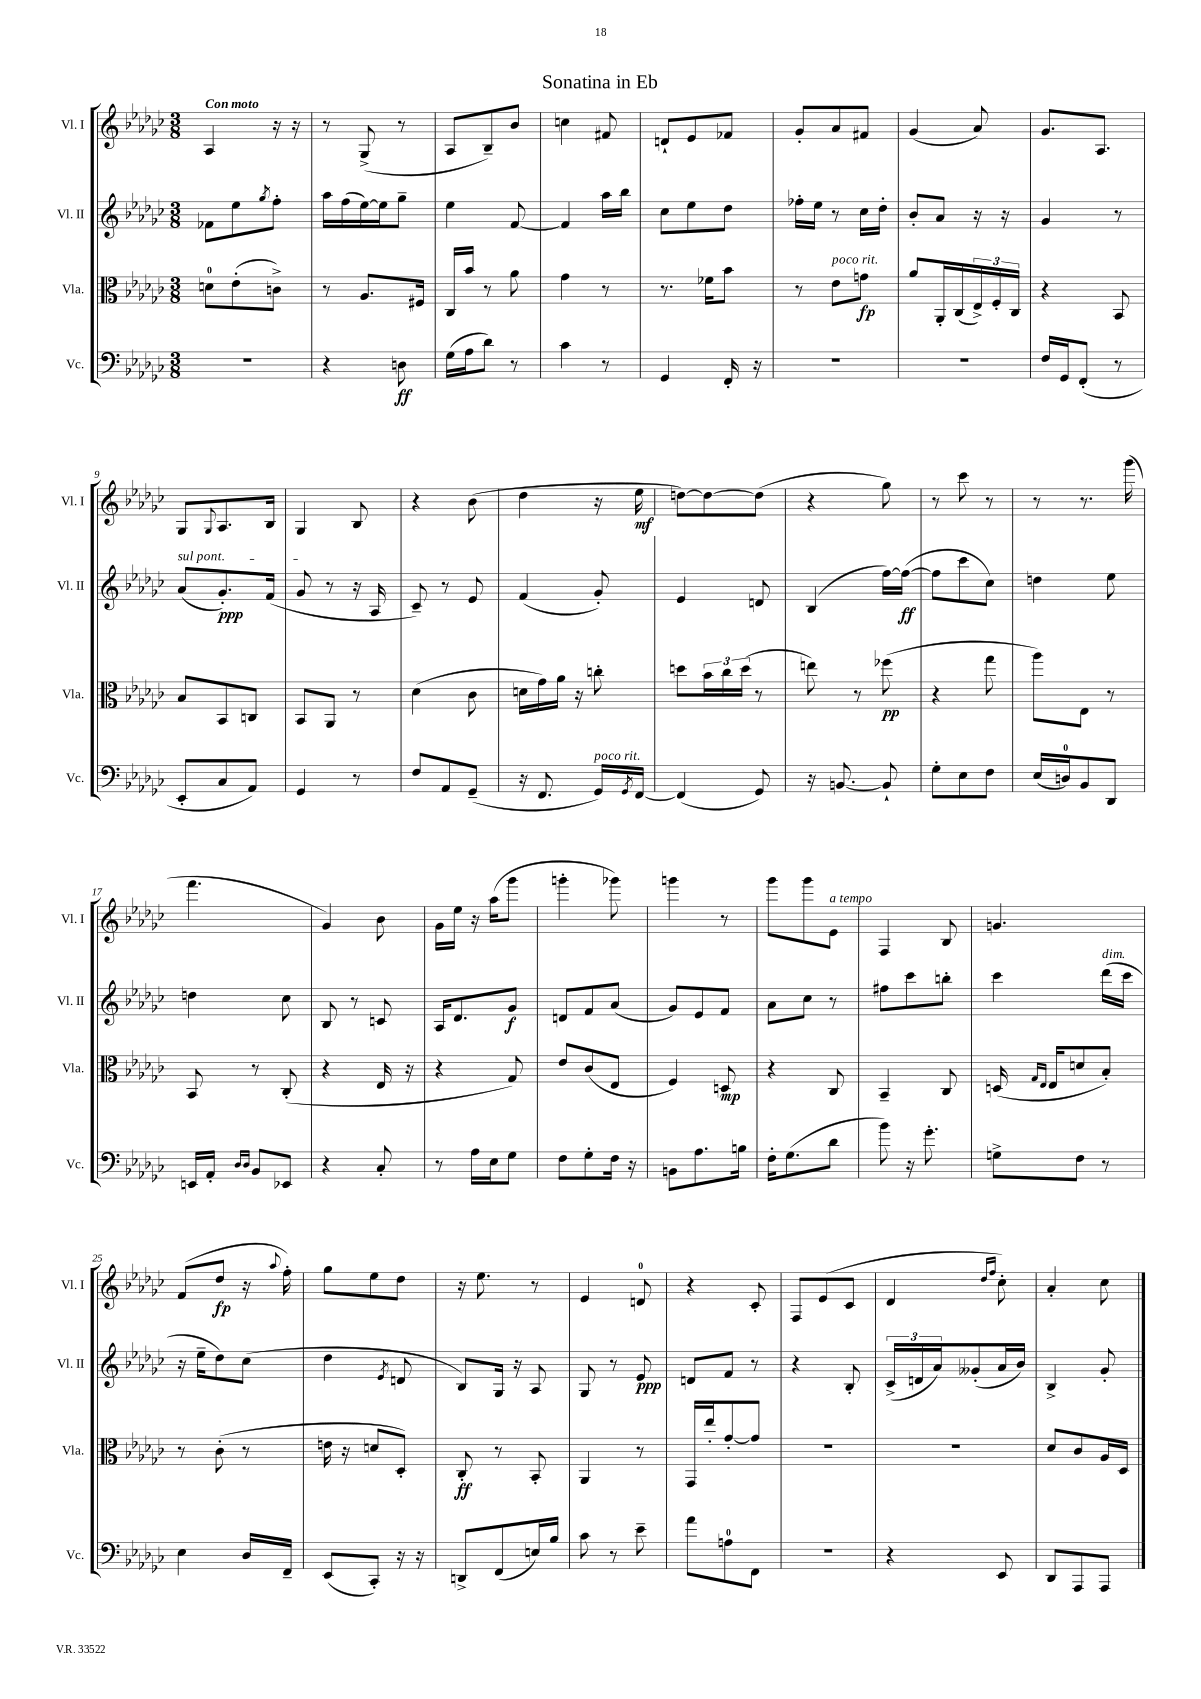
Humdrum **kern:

**kern	**dynam	**kern	**dynam	**kern	**dynam	**kern	**dynam
*part4	*part4	*part3	*part3	*part2	*part2	*part1	*part1
*staff4	*staff4	*staff3	*staff3	*staff2	*staff2	*staff1	*staff1
*I"Vc.	*	*I"Vla.	*	*I"Vl. II	*	*I"Vl. I	*
*I'Vc.	*	*I'Vla.	*	*I'Vl. II	*	*I'Vl. I	*
*clefF4	*	*clefC3	*	*clefG2	*	*clefG2	*
*k[b-e-a-d-g-c-]	*	*k[b-e-a-d-g-c-]	*	*k[b-e-a-d-g-c-]	*	*k[b-e-a-d-g-c-]	*
*M3/8	*	*M3/8	*	*M3/8	*	*M3/8	*
=1	=1	=1	=1	=1	=1	=1	=1
!	!	!	!	!	!	!LO:TX:a:B:t=Con moto	!
4.r	.	8dn\L	.	8f-X\L	.	4A-/	.
.	.	(8e-'\	.	8ee-\	.	.	.
.	.	.	.	8qgg-/	.	.	.
.	.	8cn^\J)	.	8ff'\J	.	16r	.
.	.	.	.	.	.	16r	.
=2	=2	=2	=2	=2	=2	=2	=2
4r	.	8r	.	16aa-\LL	.	8r	.
.	.	.	.	(16ff\	.	.	.
.	.	8.A-/L	.	[16ee-\)	.	(8G-^/	.
.	.	.	.	16ee-\J]	.	.	.
8Dn\	ff	.	.	8gg-~\J	.	8r	.
.	.	16F#X/Jk	.	.	.	.	.
=3	=3	=3	=3	=3	=3	=3	=3
(16G-\LL	.	16C-/LL	.	4ee-\	.	8A-/L	.
16A-\J	.	16b-/JJ	.	.	.	.	.
8d-\J)	.	8r	.	.	.	8B-~/)	.
8r	.	8a-\	.	[8f/	.	8b-/J	.
=4	=4	=4	=4	=4	=4	=4	=4
4c-\	.	4g-\	.	4f/]	.	4ccn\	.
8r	.	8r	.	16aa-\LL	.	8f#X/	.
.	.	.	.	16bb-\JJ	.	.	.
=5	=5	=5	=5	=5	=5	=5	=5
4GG-/	.	8.r	.	8cc-\L	.	8dn`/L	.
.	.	.	.	8ee-\	.	8e-/	.
.	.	16f-X\KL	.	.	.	.	.
16FF'/	.	8b-\J	.	8dd-\J	.	8f-X/J	.
16r	.	.	.	.	.	.	.
=6	=6	=6	=6	=6	=6	=6	=6
4.r	.	8r	.	16ff-X'\LL	.	8g-'/L	.
.	.	.	.	16ee-\JJ	.	.	.
!	!	!LO:TX:a:i:t=poco rit.	!	!	!	!	!
.	.	8e-\L	.	8r	.	8a-/	.
.	.	8gn\J	fp	16cc-\LL	.	8f#X/J	.
.	.	.	.	16dd-'\JJ	.	.	.
=7	=7	=7	=7	=7	=7	=7	=7
4.r	.	8a-/L	.	8b-'/L	.	(4g-/	.
.	.	16AA-'/L	.	8a-/J	.	.	.
.	.	(16C-/	.	.	.	.	.
.	.	24E-^/)	.	16r	.	8a-/)	.
.	.	24F'/	.	.	.	.	.
.	.	.	.	16r	.	.	.
.	.	24C-/JJ	.	.	.	.	.
=8	=8	=8	=8	=8	=8	=8	=8
16F/LL	.	4r	.	4g-/	.	8.g-/L	.
16GG-/J	.	.	.	.	.	.	.
(8FF'/J	.	.	.	.	.	.	.
.	.	.	.	.	.	8.A-/J	.
8r	.	8BB-/	.	8r	.	.	.
!!LO:LB:g=z
=9	=9	=9	=9	=9	=9	=9	=9
!	!	!	!	!LO:TX:a:i:t=sul pont.	!	!	!
8EE-'/L	.	8B-/L	.	(8a-/L	.	8G-/L	.
.	.	.	.	.	.	8qqG-/	.
8C-/	.	8BB-/	.	8.g-'/)	ppp	8.A-/	.
8AA-/J)	.	8Cn/J	.	.	.	.	.
.	.	.	.	(16f/Jk	.	16B-/Jk	.
=10	=10	=10	=10	=10	=10	=10	=10
4GG-/	.	8BB-/L	.	8g-/	.	4G-/	.
.	.	8AA-/J	.	8r	.	.	.
8r	.	8r	.	16r	.	8B-/	.
.	.	.	.	16A-/	.	.	.
=11	=11	=11	=11	=11	=11	=11	=11
8F/L	.	(4d-\	.	8c-~/)	.	4r	.
8AA-/	.	.	.	8r	.	.	.
(8GG-~/J	.	8c-\	.	8e-/	.	(8b-\	.
=12	=12	=12	=12	=12	=12	=12	=12
16r	.	16dn\LL	.	(4f/	.	4dd-\	.
8.FF/	.	16g-\)	.	.	.	.	.
.	.	16a-\JJ	.	.	.	.	.
.	.	16r	.	.	.	.	.
!LO:TX:a:i:t=poco rit.	!	!	!	!	!	!	!
16GG-/LL)	.	8ccn'\	.	8g-'/)	.	16r	.
8qGG-/	.	.	.	.	.	.	.
[16FF/JJ	.	.	.	.	.	16ee-\	mf
=13	=13	=13	=13	=13	=13	=13	=13
(4FF/]	.	8ddn\L	.	4e-/	.	[8ddn\L)	.
.	.	24b-\L	.	.	.	8dd\_	.
.	.	24cc-\	.	.	.	.	.
.	.	(24dd\JJ	.	.	.	.	.
8GG-/)	.	8r	.	8dn/	.	(8dd\J]	.
=14	=14	=14	=14	=14	=14	=14	=14
16r	.	8een\)	.	(4B-/	.	4r	.
[8.BBn/	.	.	.	.	.	.	.
.	.	8r	.	.	.	.	.
8BB`/]	.	(8ff-X\	pp	[16ff\LL)	.	8gg-\)	.
.	.	.	.	(16ff\JJ_	ff	.	.
=15	=15	=15	=15	=15	=15	=15	=15
8G-'\L	.	4r	.	8ff\L]	.	8r	.
8E-\	.	.	.	8ccc-\	.	8ccc-\	.
8F\J	.	8gg-\	.	8cc-\J)	.	8r	.
=16	=16	=16	=16	=16	=16	=16	=16
(16E-/LL	.	8aa-\L)	.	4ddn\	.	8r	.
16Dn/J)	.	.	.	.	.	.	.
8BB-/	.	8E-\J	.	.	.	8.r	.
8DD-/J	.	8r	.	8ee-\	.	.	.
.	.	.	.	.	.	(16ggg-\	.
!!LO:LB:g=z
=17	=17	=17	=17	=17	=17	=17	=17
16EEn/LL	.	8BB-/	.	4ddn\	.	4.fff\	.
16AA-'/JJ	.	.	.	.	.	.	.
16qqD-/LL	.	.	.	.	.	.	.
16qqD-/JJ	.	.	.	.	.	.	.
8BB-/L	.	8r	.	.	.	.	.
8EE-X/J	.	(8C-'/	.	8cc-\	.	.	.
=18	=18	=18	=18	=18	=18	=18	=18
4r	.	4r	.	8B-/	.	4g-/)	.
.	.	.	.	8r	.	.	.
8C-'/	.	16E-/	.	8cn/	.	8b-\	.
.	.	16r	.	.	.	.	.
=19	=19	=19	=19	=19	=19	=19	=19
8r	.	4r	.	16A-/KL	.	16g-\LL	.
.	.	.	.	8.d-/	.	16ee-\JJ	.
16A-\LL	.	.	.	.	.	16r	.
16E-\J	.	.	.	.	.	(16aa-\KL	.
8G-\J	.	8G-/)	.	8g-/J	f	8ggg-\J	.
=20	=20	=20	=20	=20	=20	=20	=20
8F\L	.	8e-/L	.	8dn/L	.	4gggn'\	.
8G-'\	.	(8c-/	.	8f/	.	.	.
16F\Jk	.	8E-/J	.	(8a-/J	.	8ggg-X\)	.
16r	.	.	.	.	.	.	.
=21	=21	=21	=21	=21	=21	=21	=21
8BBn\L	.	4F/)	.	8g-/L)	.	4gggn\	.
8.A-\	.	.	.	8e-/	.	.	.
.	.	8Dn/	mp	8f/J	.	8r	.
16Bn\Jk	.	.	.	.	.	.	.
=22	=22	=22	=22	=22	=22	=22	=22
16F'\KL	.	4r	.	8a-\L	.	8ggg-\L	.
(8.G-\	.	.	.	.	.	.	.
.	.	.	.	8cc-\J	.	8ggg-\	.
!	!	!	!	!	!	!LO:TX:a:i:t=a tempo	!
8d-\J	.	8C-/	.	8r	.	8e-\J	.
=23	=23	=23	=23	=23	=23	=23	=23
8b-\)	.	4BB-~/	.	8ff#X\L	.	4F/	.
16r	.	.	.	8ccc-\	.	.	.
8.g-'\	.	.	.	.	.	.	.
.	.	8C-/	.	8bbn'\J	.	8B-/	.
=24	=24	=24	=24	=24	=24	=24	=24
8Gn^\L	.	(16Dn/	.	4ccc-\	.	4.gn/	.
.	.	16qqG-/LL	.	.	.	.	.
.	.	16qqE-/JJ	.	.	.	.	.
.	.	16E-/KL	.	.	.	.	.
8F\J	.	8dn/	.	.	.	.	.
!	!	!	!	!LO:TX:a:i:t=dim.	!	!	!
8r	.	8B-'/J)	.	(16ddd-\LL	.	.	.
.	.	.	.	16ccc-\JJ	.	.	.
!!LO:LB:g=z
=25	=25	=25	=25	=25	=25	=25	=25
4E-\	.	8r	.	16r	.	(8f/L	.
.	.	.	.	16ee-~\KL	.	.	.
.	.	(8c-'\	.	8dd-\)	.	8dd-/J	fp
16D-/LL	.	8r	.	(8cc-\J	.	16r	.
.	.	.	.	.	.	8qqaa-/	.
16FF~/JJ	.	.	.	.	.	16ff'\)	.
=26	=26	=26	=26	=26	=26	=26	=26
(8EE-/L	.	16en\	.	4dd-\	.	8gg-\L	.
.	.	16r	.	.	.	.	.
8CC-'/J)	.	8dn/L	.	.	.	8ee-\	.
.	.	.	.	8qe-/	.	.	.
16r	.	8D-'/J)	.	8dn/	.	8dd-\J	.
16r	.	.	.	.	.	.	.
=27	=27	=27	=27	=27	=27	=27	=27
8DDn^/L	.	8C-'/	ff	8B-/L)	.	16r	.
.	.	.	.	.	.	8.ee-\	.
(8FF/	.	8r	.	16G-/Jk	.	.	.
.	.	.	.	16r	.	.	.
16En/L)	.	8BB-'/	.	8A-/	.	8r	.
16B-/JJ	.	.	.	.	.	.	.
=28	=28	=28	=28	=28	=28	=28	=28
8c-\	.	4AA-/	.	8G-/	.	4e-/	.
8r	.	.	.	8r	.	.	.
8e-~\	.	8r	.	8e-/	ppp	8dn/	.
=29	=29	=29	=29	=29	=29	=29	=29
8a-\L	.	16GG-/LL	.	8dn/L	.	4r	.
.	.	16ee-'/J	.	.	.	.	.
8An\	.	[8g-'/	.	8f/J	.	.	.
8FF\J	.	8g-/J]	.	8r	.	8c-'/	.
=30	=30	=30	=30	=30	=30	=30	=30
4.r	.	4.r	.	4r	.	8F/L	.
.	.	.	.	.	.	(8e-/	.
.	.	.	.	8B-'/	.	8c-/J	.
=31	=31	=31	=31	=31	=31	=31	=31
4r	.	4.r	.	(24c-^/LL	.	4d-/	.
.	.	.	.	24dn/	.	.	.
.	.	.	.	24a-/J)	.	.	.
.	.	.	.	(8g--X'/	.	.	.
.	.	.	.	.	.	16qqdd-/LL	.
.	.	.	.	.	.	16qqff/JJ	.
8EE-/	.	.	.	16a-/L	.	8cc-'\)	.
.	.	.	.	16b-/JJ)	.	.	.
=32	=32	=32	=32	=32	=32	=32	=32
8DD-/L	.	8d-/L	.	4B-^/	.	4a-'/	.
8AAA-/	.	8c-/	.	.	.	.	.
8AAA-/J	.	16A-/L	.	8g-'/	.	8cc-\	.
.	.	16D-/JJ	.	.	.	.	.
==	==	==	==	==	==	==	==
*-	*-	*-	*-	*-	*-	*-	*-
